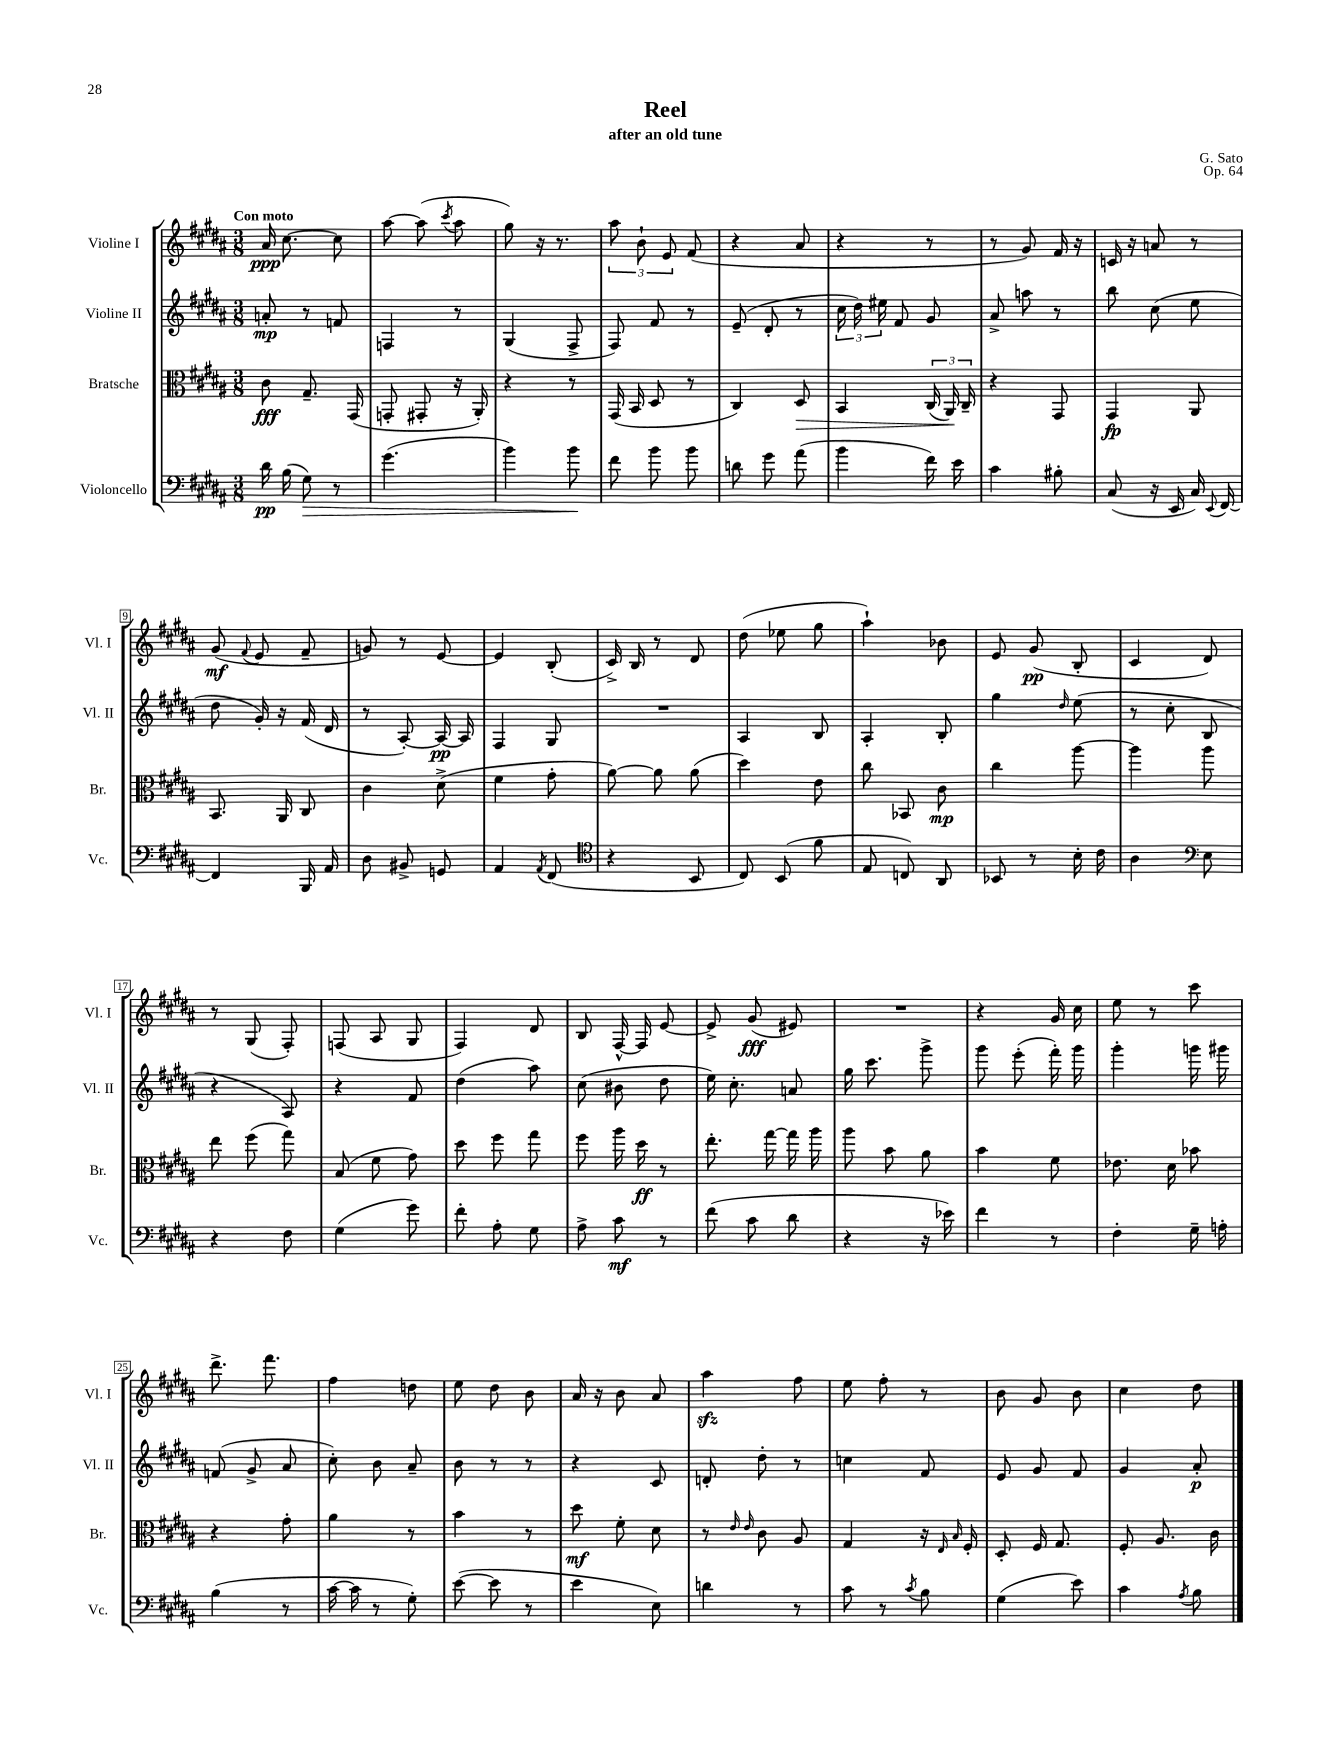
\header { title = "Reel" composer = "G. Sato" subtitle = "after an old tune" opus = "Op. 64" }
<<
\new StaffGroup <<
\new Staff = "s0" \with { instrumentName = "Violine I" shortInstrumentName = "Vl. I" } {
    \clef treble \key b \major \numericTimeSignature \time 3/8 \tempo "Con moto"
    \autoBeamOff ais'16\ppp cis''8.~ cis''8 |
    ais''8~ ais''8( \acciaccatura { cis'''8 } ais''8 |
    gis''8) r16 r8. |
    \tuplet 3/2 { ais''8 b'8-! e'8 } fis'8( |
    r4 ais'8 |
    r4 r8 |
    r8 gis'8) fis'16 r16 |
    c'16 r16 a'8 r8 |
    gis'8\mf( \appoggiatura { fis'8 } e'8 fis'8-- |
    g'8) r8 e'8~ |
    e'4 b8-.( |
    cis'16->) b16 r8 dis'8 |
    dis''8( ees''8 gis''8 |
    ais''4-!) bes'8 |
    e'8 gis'8\pp( b8-. |
    cis'4 dis'8) |
    r8 gis8( fis8-.) |
    f8( ais8 gis8 |
    fis4) dis'8 |
    b8 fis16~-^ fis16 e'8~ |
    e'8-> gis'8\fff( eis'8) |
    R4. |
    r4 gis'16 cis''16 |
    e''8 r8 cis'''8 |
    dis'''8.-> fis'''8. |
    fis''4 d''8 |
    e''8 dis''8 b'8 |
    ais'16 r16 b'8 ais'8 |
    ais''4\sfz fis''8 |
    e''8 fis''8-. r8 |
    b'8 gis'8 b'8 |
    cis''4 dis''8 \bar "|." |
}
\new Staff = "s1" \with { instrumentName = "Violine II" shortInstrumentName = "Vl. II" } {
    \clef treble \key b \major \numericTimeSignature \time 3/8
    \autoBeamOff a'8-.\mp r8 f'8 |
    f4 r8 |
    gis4( fis8-> |
    fis8) fis'8 r8 |
    e'8--( dis'8-. r8 |
    \tuplet 3/2 { cis''16 dis''16) eis''16 } fis'8 gis'8 |
    ais'8-> a''8 r8 |
    b''8 cis''8( e''8 |
    dis''8 gis'16-.) r16 fis'16( dis'16 |
    r8 ais8~-.) ais16~\pp ais16 |
    fis4 gis8 |
    R4. |
    ais4 b8 |
    ais4-. b8-. |
    gis''4 \grace { dis''16 } e''8( |
    r8 cis''8-. b8 |
    r4 ais8) |
    r4 fis'8 |
    dis''4( ais''8) |
    cis''8( bis'8 dis''8 |
    e''16) cis''8.-. a'8 |
    gis''16 cis'''8. gis'''8-> |
    gis'''8 e'''8-.( fis'''16-.) gis'''16 |
    gis'''4-. g'''16 gis'''16 |
    f'8( gis'8-> ais'8 |
    cis''8-.) b'8 ais'8-- |
    b'8 r8 r8 |
    r4 cis'8 |
    d'8-. dis''8-. r8 |
    c''4 fis'8 |
    e'8 gis'8 fis'8 |
    gis'4 ais'8-.\p \bar "|." |
}
\new Staff = "s2" \with { instrumentName = "Bratsche" shortInstrumentName = "Br." } {
    \clef alto \key b \major \numericTimeSignature \time 3/8
    \autoBeamOff cis'8\fff gis8.-- gis,16( |
    g,8-. gis,8-. r16 ais,16-.) |
    r4 r8 |
    gis,16( b,16 dis8 r8 |
    cis4) dis8\> |
    b,4 \tuplet 3/2 { cis16( ais,16\!) cis16-- } |
    r4 gis,8 |
    gis,4\fp ais,8 |
    b,8. ais,16 cis8 |
    cis'4 dis'8->( |
    fis'4 gis'8-. |
    ais'8~) ais'8 ais'8( |
    dis''4) e'8 |
    cis''8 bes,8 cis'8\mp |
    cis''4 ais''8~ |
    ais''4 ais''8 |
    e''8 fis''8( gis''8) |
    b8( fis'8 gis'8) |
    dis''8 fis''8 gis''8 |
    fis''8 ais''16 dis''16\ff r8 |
    e''8.-. gis''16~ gis''16 ais''16 |
    ais''8 b'8 ais'8 |
    b'4 fis'8 |
    ees'8. dis'16 bes'8 |
    r4 gis'8-. |
    ais'4 r8 |
    b'4 r8 |
    dis''8\mf fis'8-. dis'8 |
    r8 \grace { e'16 e'16 } cis'8 ais8 |
    gis4 r16 \grace { e16 b16 } fis16-. |
    dis8-. fis16 gis8. |
    fis8-. ais8. cis'16 \bar "|." |
}
\new Staff = "s3" \with { instrumentName = "Violoncello" shortInstrumentName = "Vc." } {
    \clef bass \key b \major \numericTimeSignature \time 3/8
    \autoBeamOff dis'16\pp b16( gis8\>) r8 |
    gis'4.( |
    b'4) b'8\! |
    fis'8 b'8 b'8 |
    d'8 gis'8 ais'8( |
    b'4 fis'16) e'16 |
    cis'4 bis8-. |
    cis8( r16 e,16 cis16) \appoggiatura { e,8 } fis,16~ |
    fis,4 b,,16 ais,16 |
    dis8 bis,8-> g,8 |
    ais,4 \acciaccatura { ais,8 } fis,8( |
    \clef tenor r4 b,8 |
    cis8) b,8( fis'8 |
    e8 c8) ais,8 |
    bes,8 r8 b16-. cis'16 |
    ais4 \clef bass e8 |
    r4 fis8 |
    gis4( gis'8) |
    fis'8-. ais8-. gis8 |
    ais8-> cis'8\mf r8 |
    fis'8( cis'8 dis'8 |
    r4 r16 ees'16) |
    fis'4 r8 |
    fis4-. gis16-- a16-. |
    b4( r8 |
    cis'16~ cis'16 r8 gis8-.) |
    e'8~( e'8 r8 |
    e'4 e8) |
    d'4 r8 |
    cis'8 r8 \acciaccatura { cis'8 } b8 |
    gis4( e'8) |
    cis'4 \acciaccatura { ais8 } b8 \bar "|." |
}
>>
>>
\layout { \context { \Score \override BarNumber.stencil = #(make-stencil-boxer 0.1 0.3 ly:text-interface::print) } }
